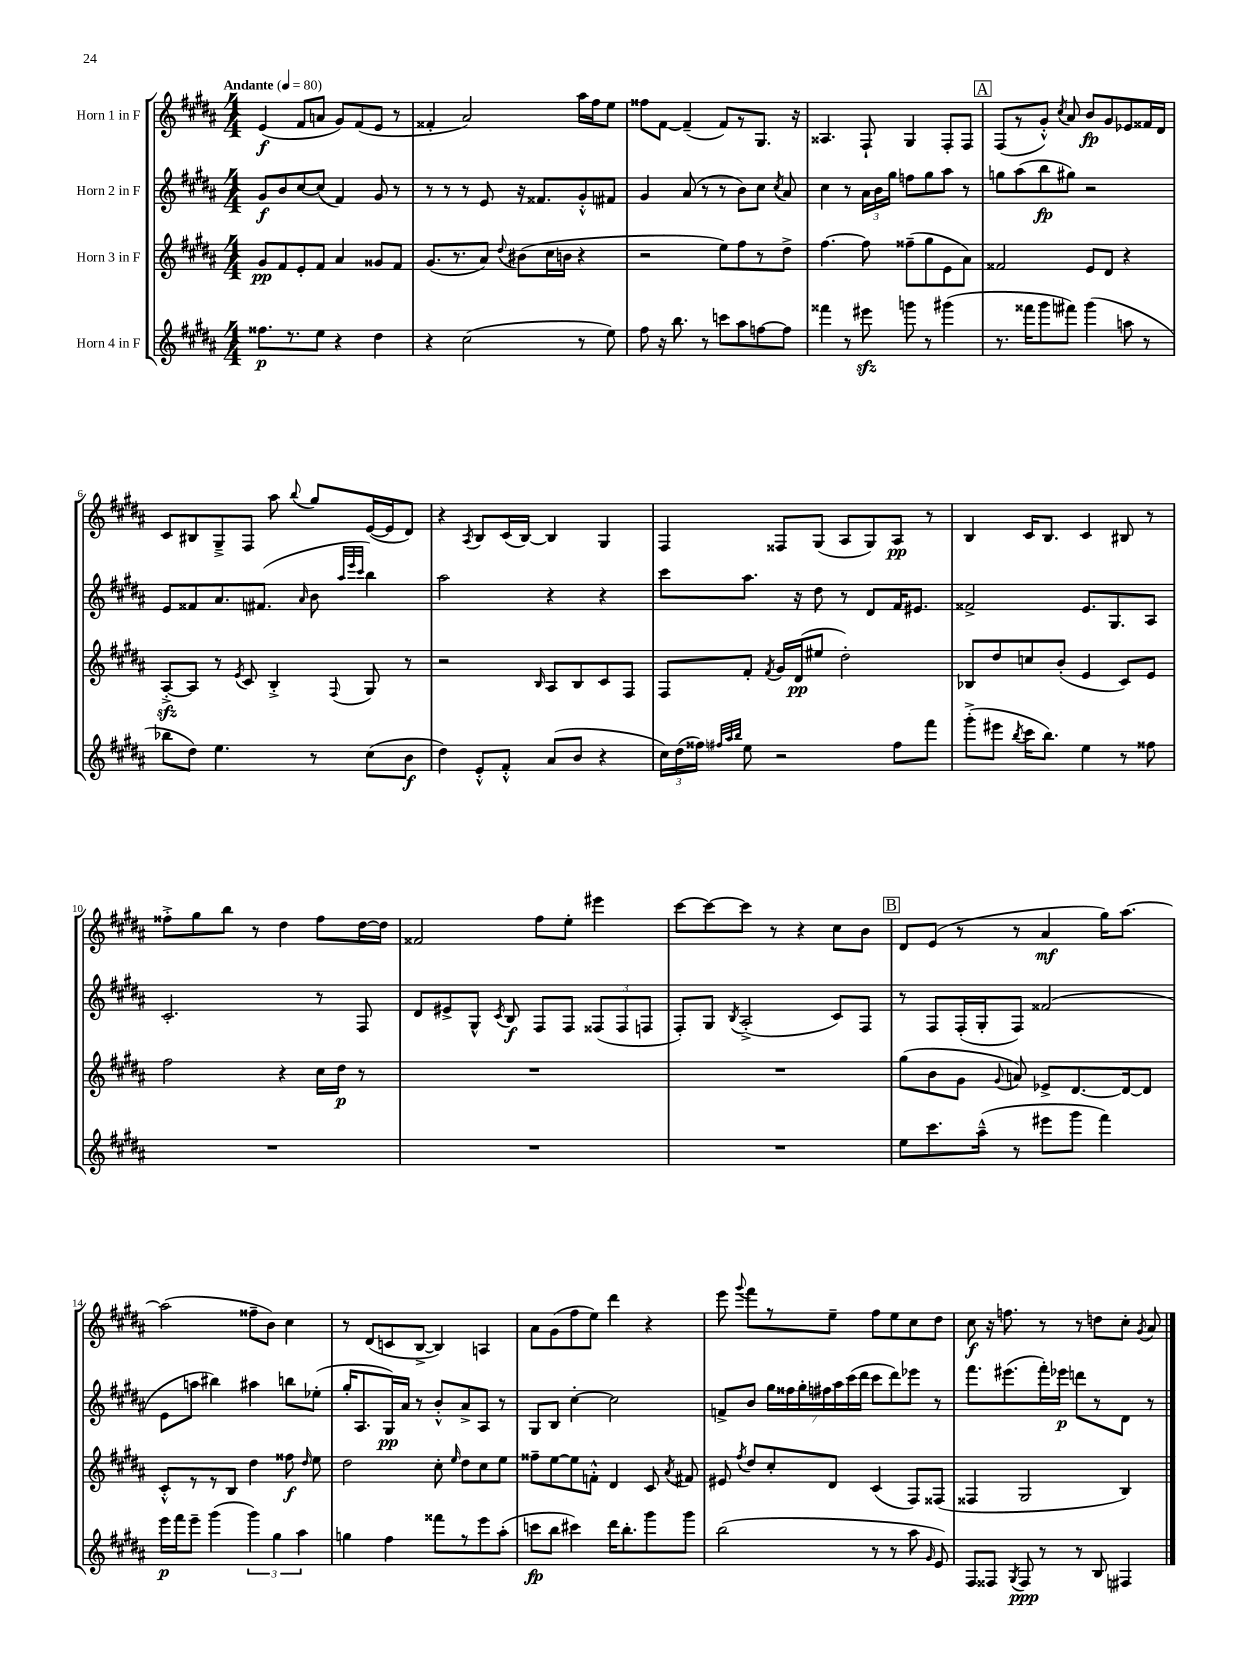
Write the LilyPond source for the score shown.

<<
\new StaffGroup <<
\new Staff = "s0" \with { instrumentName = "Horn 1 in F" } {
    \clef treble \key b \major \numericTimeSignature \time 4/4 \tempo "Andante" 4 = 80
    \autoBeamOff e'4\f( fis'8[ a'8] gis'8[) fis'8( e'8] r8 |
    fisis'4-. ais'2) ais''16[ fis''16 e''8] |
    fisis''8[ fis'8]~ fis'4--( fis'8[) r8 gis8.] r16 |
    aisis4. fis8-! gis4 fis8[-. fis8] |
    \mark \markup { \box "A" } fis8[( r8 gis'8]-.-^) \acciaccatura { cis''8 } ais'8 b'8[\fp gis'8 ees'8 fisis'16 dis'16] |
    cis'8[ bis8 gis8---> fis8] ais''8 \appoggiatura { b''8 } gis''8[ e'16~( e'16 dis'8]) |
    r4 \acciaccatura { ais8 } b8[ cis'16( b16]~) b4 gis4 |
    fis4 fisis8[ gis8]( ais8[ gis8) ais8]\pp r8 |
    b4 cis'16[ b8.] cis'4 bis8 r8 |
    fisis''8[-.-> gis''8 b''8] r8 dis''4 fisis''8[ dis''16~ dis''16] |
    fisis'2 fis''8[ e''8]-. eis'''4 |
    cis'''8[~ cis'''8~ cis'''8] r8 r4 cis''8[ b'8] |
    \mark \markup { \box "B" } dis'8[ e'8]( r8 r8 ais'4\mf gis''16[) ais''8.]~ |
    ais''2( fisis''8[-- b'8]) cis''4 |
    r8 dis'8[( c'8 b8]~-> b4) a4 |
    ais'8[ gis'8( fis''8 e''8]) dis'''4 r4 |
    e'''8 \appoggiatura { gis'''8 } fis'''8[ r8 e''8]-- fis''8[ e''8 cis''8 dis''8] |
    cis''8\f r16 f''8. r8 r8 d''8[ cis''8]-. \acciaccatura { gis'8 } ais'8 \bar "|." |
}
\new Staff = "s1" \with { instrumentName = "Horn 2 in F" } {
    \clef treble \key b \major \numericTimeSignature \time 4/4
    \autoBeamOff gis'8[\f b'8 cis''8~ cis''8]( fis'4) gis'8 r8 |
    r8 r8 r8 e'8 r16 fisis'8.[ gis'8-.-^ fis'8] |
    gis'4 ais'8( r8 r8 b'8[) cis''8] \acciaccatura { cis''8 } ais'8 |
    cis''4 r8 \tuplet 3/2 { ais'16[ b'16 gis''16] } f''8[ gis''8 ais''8] r8 |
    \mark \markup { \box "A" } g''8[ ais''8( b''8\fp gis''8]) r2 |
    e'8[ fisis'8 ais'8. fis'8.]( \grace { ais'16 } b'8 \grace { ais''32[ e'''32 cis'''32] } b''4) |
    ais''2 r4 r4 |
    cis'''8[ ais''8.] r16 dis''8 r8 dis'8[ fis'16 eis'8.] |
    fisis'2-> e'8.[ gis8. ais8] |
    cis'2.-. r8 fis8 |
    dis'8[ eis'8-> gis8]-^ \acciaccatura { cis'8 } b8\f fis8[ fis8] \tuplet 3/2 { fisis8[( fisis8 f8] } |
    fis8[-.) gis8] \acciaccatura { b8 } ais2-.->( cis'8[) fis8] |
    \mark \markup { \box "B" } r8 fis8[ fis16-.( gis16-. fis8]) fisis'2( |
    e'8[ a''8] bis''4) ais''4 b''8[ ees''8]-.( |
    gis''16[-. ais8. gis16\pp) ais'16] r8 b'8[-.-^ ais'8-> ais8] r8 |
    gis8[ b8] cis''4~-. cis''2 |
    f'8[-> b'8] \tuplet 7/4 { gis''16[ fisis''16 gis''16-. fis''16 ais''16 cis'''16( dis'''16] } cis'''8[ dis'''8) ees'''8] r8 |
    fis'''8.[ eis'''8.( fis'''16-.) ees'''16]\p d'''8[ r8 dis'8] r8 \bar "|." |
}
\new Staff = "s2" \with { instrumentName = "Horn 3 in F" } {
    \clef treble \key b \major \numericTimeSignature \time 4/4
    \autoBeamOff gis'8[\pp fis'8 e'8-. fis'8] ais'4 gisis'8[ fis'8] |
    gis'8.[( r8. ais'8]) \appoggiatura { dis''8 } bis'8[( cis''16 b'16] r4 |
    r2 e''8[) fis''8 r8 dis''8]-> |
    fis''4.~ fis''8 fisis''8[--( gis''8 e'8 ais'8]) |
    \mark \markup { \box "A" } fisis'2 e'8[ dis'8] r4 |
    ais8[~-.->\sfz ais8] r8 \acciaccatura { e'8 } cis'8 b4-.-> \appoggiatura { fis8 } gis8 r8 |
    r2 \grace { b16 } ais8[ b8 cis'8 fis8] |
    fis8[ fis'8]-. \acciaccatura { fis'8 } gis'16[ dis'16\pp( eis''8] dis''2-.) |
    bes8[ dis''8 c''8 b'8]-.( e'4 cis'8[) e'8] |
    fis''2 r4 cis''16[ dis''16]\p r8 |
    R1 |
    R1 |
    \mark \markup { \box "B" } gis''8[( b'8 gis'8] \appoggiatura { gis'8 } a'8) ees'8[-> dis'8.~ dis'16~ dis'8] |
    cis'8[-.-^ r8 r8 b8] dis''4 fisis''8\f \grace { dis''16 } e''8 |
    dis''2 cis''8-. \grace { e''16 } dis''8[ cis''8 e''8] |
    fisis''8[-- e''8~ e''8 f'8]-.-^ dis'4 cis'8 \acciaccatura { ais'8 } fis'8 |
    eis'8 \acciaccatura { fis''8 } dis''8[ cis''8-. dis'8] cis'4( fis8[) fisis8]( |
    fisis4 gis2 b4) \bar "|." |
}
\new Staff = "s3" \with { instrumentName = "Horn 4 in F" } {
    \clef treble \key b \major \numericTimeSignature \time 4/4
    \autoBeamOff fisis''8.[\p r8. e''8] r4 dis''4 |
    r4 cis''2( r8 e''8) |
    fis''8 r16 b''8. r8 c'''8[ ais''8 f''8~ f''8] |
    fisis'''4 r8 eis'''8\sfz g'''8 r8 gis'''4( |
    \mark \markup { \box "A" } r8. fisis'''16[ gis'''8 fis'''8]) gis'''4( a''8 r8 |
    bes''8[ dis''8]) e''4. r8 cis''8[( b'8]\f |
    dis''4) e'8[-.-^ fis'8]-.-^ ais'8[( b'8] r4 |
    \tuplet 3/2 { cis''16[) dis''16( fisis''16]) } \grace { fis''32[ ais''32 b''32] } e''8 r2 fis''8[ fis'''8] |
    gis'''8[-.->( eis'''8] \acciaccatura { b''8 } cis'''16[ b''8.]) e''4 r8 fisis''8 |
    R1 |
    R1 |
    R1 |
    \mark \markup { \box "B" } e''8[ cis'''8. ais''16]---^( r8 eis'''8[ gis'''8] fis'''4) |
    e'''16[\p fis'''16 e'''8]-- gis'''4( \tuplet 3/2 { gis'''4) gis''4 ais''4 } |
    g''4 fis''4 fisis'''8[ r8 e'''8 ais''8]-.( |
    c'''8[\fp b''8] cis'''4) dis'''16[ b''8.-. gis'''8 gis'''8] |
    b''2( r8 r8 ais''8 \grace { gis'16 } e'8) |
    fis8[ fisis8] \acciaccatura { gis8 } fisis8\ppp r8 r8 b8 fis4 \bar "|." |
}
>>
>>
